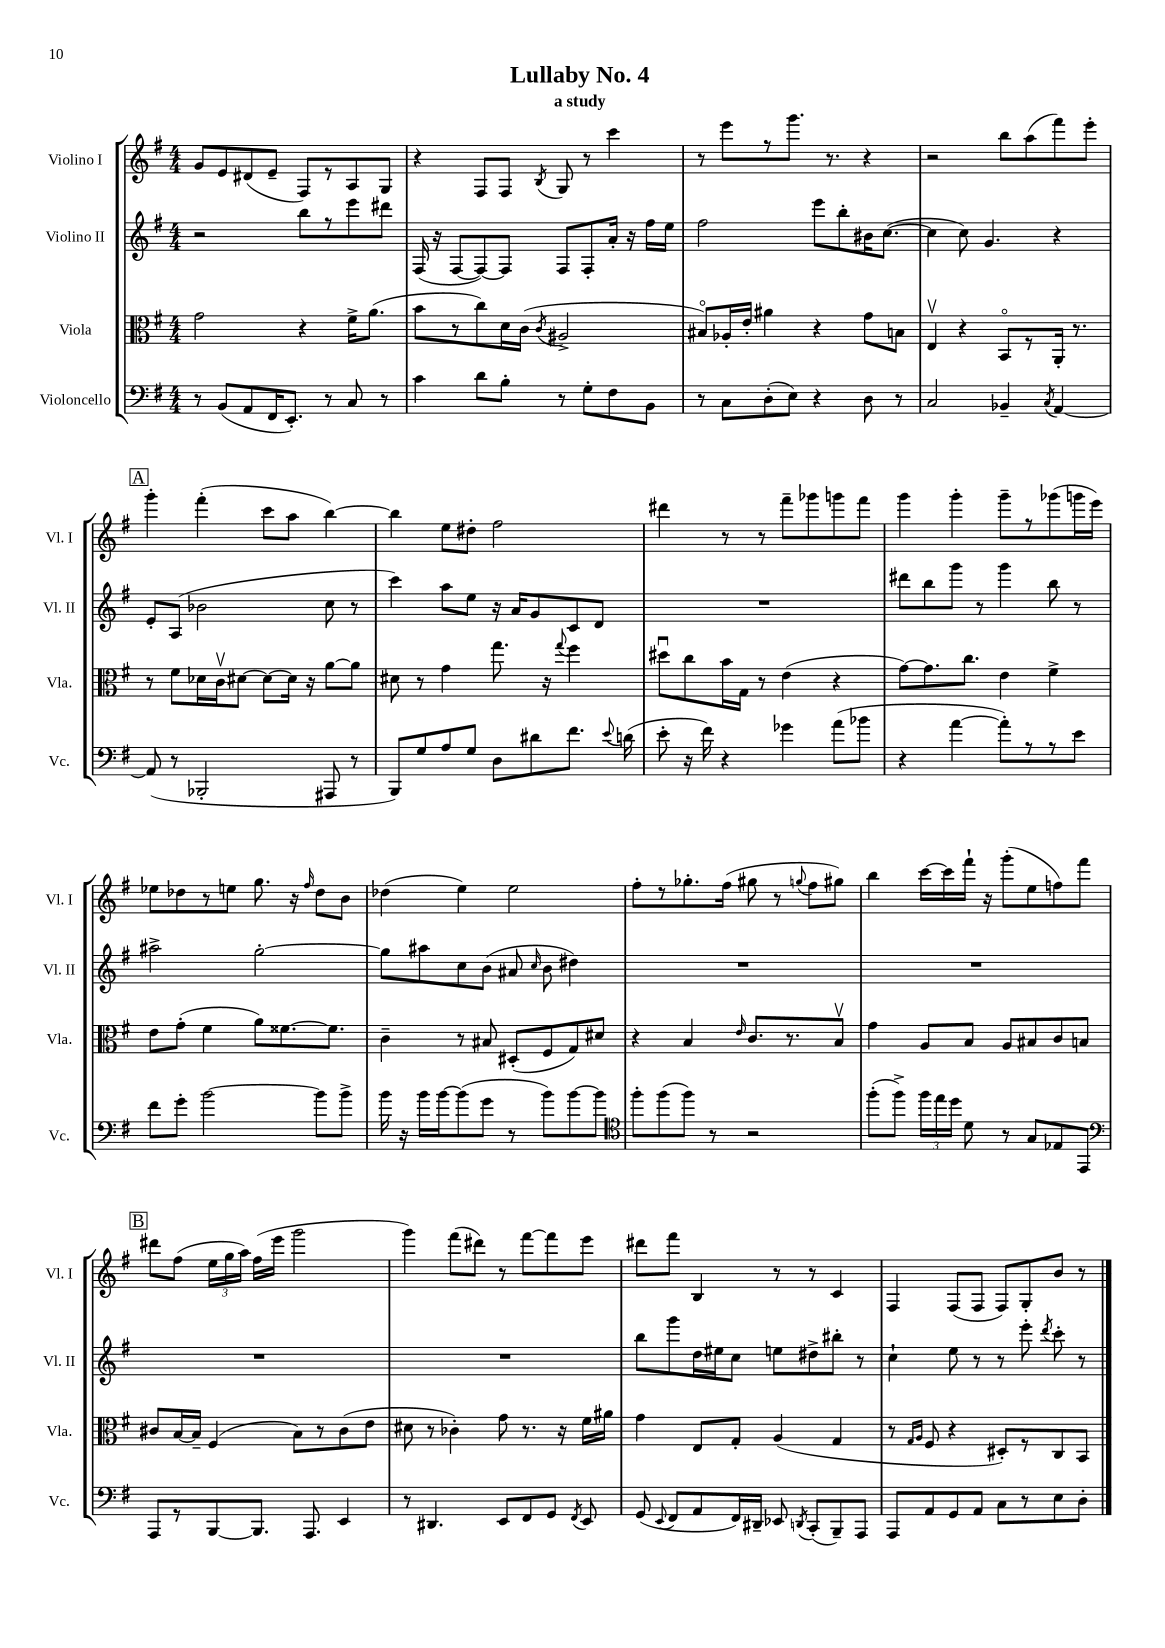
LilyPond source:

\header { title = "Lullaby No. 4" subtitle = "a study" }
<<
\new StaffGroup <<
\new Staff = "s0" \with { instrumentName = "Violino I" shortInstrumentName = "Vl. I" } {
    \clef treble \key g \major \numericTimeSignature \time 4/4
    \autoBeamOff g'8[ e'8 dis'8( e'8]-- fis8[) r8 a8 g8] |
    r4 fis8[ fis8] \acciaccatura { b8 } g8 r8 c'''4 |
    r8 e'''8[ r8 g'''8.] r8. r4 |
    r2 b''8[ a''8( fis'''8) e'''8]-. |
    \mark \markup { \box "A" } g'''4-. fis'''4-.( c'''8[ a''8] b''4~) |
    b''4 e''8[ dis''8]-. fis''2 |
    dis'''4 r8 r8 fis'''8[-- ges'''8 g'''8 fis'''8] |
    g'''4 g'''4-. g'''8[-- r8 ges'''8( g'''16 e'''16]) |
    ees''8[ des''8 r8 e''8] g''8. r16 \grace { fis''16 } des''8[ b'8] |
    des''4( e''4) e''2 |
    fis''8[-. r8 ges''8.-. fis''16]( gis''8 r8 \appoggiatura { g''8 } fis''8[ gis''8]) |
    b''4 c'''16[~ c'''16 fis'''16]-! r16 g'''8[-.( e''8 f''8) fis'''8] |
    \mark \markup { \box "B" } dis'''8[ fis''8]( \tuplet 3/2 { e''16[ g''16 a''16]) } fis''16[( e'''16] g'''2 |
    g'''4) fis'''8[( dis'''8]) r8 fis'''8[~ fis'''8 e'''8] |
    dis'''8[ fis'''8] b4 r8 r8 c'4 |
    fis4 fis8[( fis8] fis8[) g8-. b'8] r8 \bar "|." |
}
\new Staff = "s1" \with { instrumentName = "Violino II" shortInstrumentName = "Vl. II" } {
    \clef treble \key g \major \numericTimeSignature \time 4/4
    \autoBeamOff r2 b''8[ r8 e'''8 dis'''8] |
    fis16( r16 fis8[~ fis8~) fis8] fis8[ fis8-. a'16]-. r16 fis''16[ e''16] |
    fis''2 e'''8[ b''8-. bis'16 c''8.]~( |
    c''4 c''8) g'4. r4 |
    \mark \markup { \box "A" } e'8[-. a8]( bes'2 c''8 r8 |
    c'''4) a''8[ e''8] r16 a'16[ g'8 c'8 d'8] |
    R1 |
    dis'''8[ b''8 g'''8] r8 g'''4 b''8 r8 |
    ais''2-> g''2~-. |
    g''8[ ais''8 c''8 b'8]( ais'8 \grace { c''16 } b'8 dis''4) |
    R1 |
    R1 |
    \mark \markup { \box "B" } R1 |
    R1 |
    b''8[ g'''8 d''16 eis''16 c''8] e''8[ dis''8-> bis''8]-. r8 |
    c''4-! e''8 r8 r8 e'''8-. \acciaccatura { d'''8 } c'''8-. r8 \bar "|." |
}
\new Staff = "s2" \with { instrumentName = "Viola" shortInstrumentName = "Vla." } {
    \clef alto \key g \major \numericTimeSignature \time 4/4
    \autoBeamOff g'2 r4 fis'16[-> a'8.]( |
    b'8[ r8 c''8) d'16 c'16]( \acciaccatura { c'8 } ais2-> |
    bis8[\flageolet) aes16-. e'16]-. ais'4 r4 g'8[ b8] |
    e4\upbow r4 b,8[\flageolet r8 a,16]-. r8. |
    \mark \markup { \box "A" } r8 fis'8[ des'16 c'16\upbow dis'8]~ dis'8[~ dis'16] r16 a'8[~ a'8] |
    dis'8 r8 g'4 g''8. r16 \appoggiatura { g''8 } fis''4 |
    dis''8[\downbow c''8 b'16 g16] r8 e'4( r4 |
    g'8[~) g'8. c''8.] e'4 fis'4-> |
    e'8[ g'8]-.( fis'4 a'8[) fisis'8.~ fisis'8.] |
    c'4-- r8 bis8 dis8[-.( fis8 g8) dis'8] |
    r4 b4 \grace { e'16 } c'8.[ r8. b8]\upbow |
    g'4 a8[ b8] a8[ bis8 c'8 b8] |
    \mark \markup { \box "B" } cis'8[ b16~ b16]-- fis4( b8[) r8 cis'8( e'8] |
    dis'8 r8 ces'4-.) g'8 r8. r16 fis'16[ ais'16] |
    g'4 e8[ g8]-. a4( g4 |
    r8 \grace { g16[ a16] } fis8 r4 dis8[-.) r8 c8 b,8] \bar "|." |
}
\new Staff = "s3" \with { instrumentName = "Violoncello" shortInstrumentName = "Vc." } {
    \clef bass \key g \major \numericTimeSignature \time 4/4
    \autoBeamOff r8 b,8[( a,8 fis,16 e,8.]-.) r8 c8 r8 |
    c'4 d'8[ b8]-. r8 g8[-. fis8 b,8] |
    r8 c8[ d8-.( e8]) r4 d8 r8 |
    c2 bes,4-- \acciaccatura { c8 } a,4~ |
    \mark \markup { \box "A" } a,8( r8 bes,,2-. ais,,8 r8 |
    b,,8[) g8 a8 g8] d8[ dis'8 fis'8.] \appoggiatura { e'8 } d'16( |
    e'8-. r16 fis'16) r4 ges'4 a'8[( bes'8] |
    r4 a'4~ a'8[-.) r8 r8 e'8] |
    fis'8[ g'8]-. b'2~ b'8[ b'8]-> |
    b'16 r16 b'16[ b'16~ b'8( g'8] r8 b'8[) b'8~ b'8] |
    \clef tenor fis''8[-. fis''8( fis''8]) r8 r2 |
    fis''8[-.( fis''8]->) \tuplet 3/2 { fis''16[ e''16 d''16] } d'8 r8 g8[ ees8 e,8] |
    \mark \markup { \box "B" } \clef bass a,,8[ r8 b,,8~ b,,8.] a,,8. e,4 |
    r8 dis,4. e,8[ fis,8 g,8] \acciaccatura { fis,8 } e,8 |
    g,8( \appoggiatura { e,8 } fis,8[ a,8 fis,16) dis,16]-- ees,8 \acciaccatura { d,8 } c,8[-.( b,,8--) a,,8] |
    a,,8[ a,8 g,8 a,8] c8[ r8 e8 d8]-. \bar "|." |
}
>>
>>
\layout { \context { \Score \remove "Bar_number_engraver" } }
